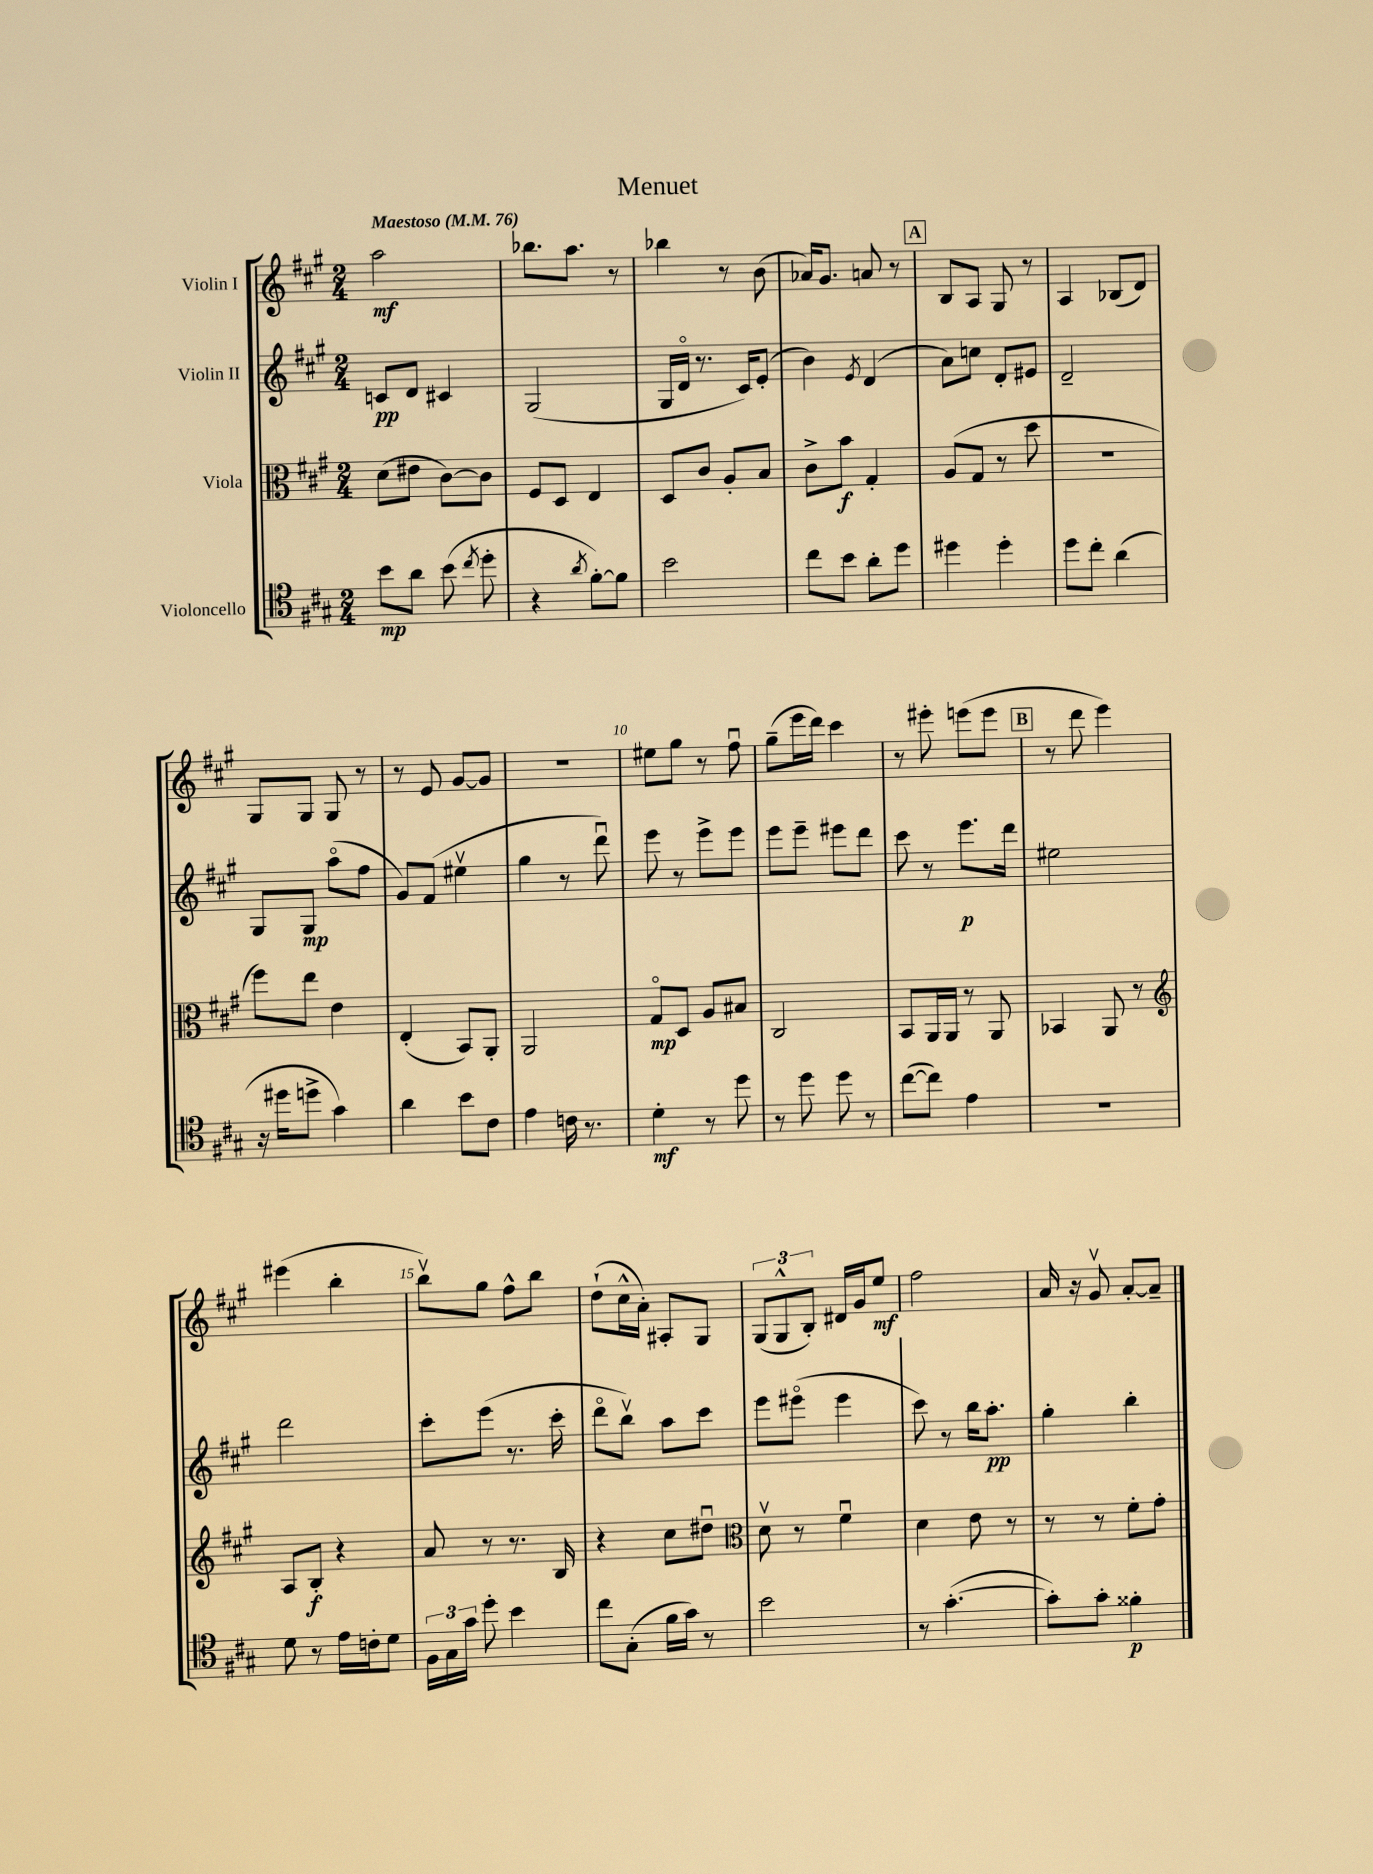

**kern	**dynam	**kern	**dynam	**kern	**dynam	**kern	**dynam
*part4	*part4	*part3	*part3	*part2	*part2	*part1	*part1
*staff4	*staff4	*staff3	*staff3	*staff2	*staff2	*staff1	*staff1
*I"Violoncello	*	*I"Viola	*	*I"Violin II	*	*I"Violin I	*
*clefC4	*	*clefC3	*	*clefG2	*	*clefG2	*
*k[f#c#g#]	*	*k[f#c#g#]	*	*k[f#c#g#]	*	*k[f#c#g#]	*
*M2/4	*	*M2/4	*	*M2/4	*	*M2/4	*
*MM76	*	*MM76	*	*MM76	*	*MM76	*
=1	=1	=1	=1	=1	=1	=1	=1
!	!	!	!	!	!	!LO:TX:a:B:t=Maestoso	!
8b\L	mp	(8d\L	.	8cn/L	pp	2aa\	mf
8a\J	.	8e#X\J	.	8d/J	.	.	.
(8b\	.	[8c#\L)	.	4c#X/	.	.	.
8qcc#/	.	.	.	.	.	.	.
8dd'\	.	8c#\J]	.	.	.	.	.
=2	=2	=2	=2	=2	=2	=2	=2
4r	.	8F#/L	.	(2G#/	.	8.bb-X\L	.
.	.	8D/J	.	.	.	.	.
.	.	.	.	.	.	8.aa\J	.
8qa/	.	.	.	.	.	.	.
[8f#'\L)	.	4E/	.	.	.	.	.
8f#\J]	.	.	.	.	.	8r	.
=3	=3	=3	=3	=3	=3	=3	=3
2b\	.	8D/L	.	16G#/LL	.	4bb-X\	.
.	.	.	.	16d/JJ	.	.	.
.	.	8c#/J	.	8.r	.	.	.
.	.	8A'/L	.	.	.	8r	.
.	.	.	.	16c#/KL)	.	.	.
.	.	8B/J	.	(8e'/J	.	(8b\	.
=4	=4	=4	=4	=4	=4	=4	=4
8cc#\L	.	8c#^\L	.	4b\)	.	16a-X/KL)	.
.	.	.	.	.	.	8.g#/J	.
8b\J	.	8b\J	f	.	.	.	.
.	.	.	.	8qe/	.	.	.
8a'\L	.	4G#'/	.	(4d/	.	8an/	.
8dd\J	.	.	.	.	.	8r	.
!!LO:REH:place=s1:t=A
=5	=5	=5	=5	=5	=5	=5	=5
4dd#X\	.	(8A/L	.	8a\L)	.	8B/L	.
.	.	8G#/J	.	8ccn\J	.	8A/J	.
4dd#'\	.	8r	.	8d'/L	.	8G#/	.
.	.	8dd\	.	8e#X/J	.	8r	.
=6	=6	=6	=6	=6	=6	=6	=6
8dd\L	.	2r	.	2d~/	.	4A/	.
8cc#'\J	.	.	.	.	.	.	.
(4a\	.	.	.	.	.	(8B-X/L	.
.	.	.	.	.	.	8d/J)	.
!!LO:LB:g=z
=7	=7	=7	=7	=7	=7	=7	=7
16r	.	8ff#\L)	.	8G#/L	.	8G#/L	.
16dd#X\KL	.	.	.	.	.	.	.
8ddn^\J	.	8ee\J	.	8G#/J	mp	8G#/J	.
4g#\)	.	4e\	.	(8aa\L	.	8G#/	.
.	.	.	.	8ff#\J	.	8r	.
=8	=8	=8	=8	=8	=8	=8	=8
4a\	.	(4E'/	.	8g#/L)	.	8r	.
.	.	.	.	(8f#/J	.	8e/	.
8b\L	.	8BB/L)	.	4ee#Xv\	.	[8g#/L	.
8c#\J	.	8AA'/J	.	.	.	8g#/J]	.
=9	=9	=9	=9	=9	=9	=9	=9
4e\	.	2AA/	.	4gg#\	.	2r	.
16cn\	.	.	.	8r	.	.	.
8.r	.	.	.	.	.	.	.
.	.	.	.	8dddu\)	.	.	.
=10	=10	=10	=10	=10	=10	=10	=10
4d'\	mf	8G#/L	mp	8eee\	.	8ee#X\L	.
.	.	8D/J	.	8r	.	8gg#\J	.
8r	.	8A/L	.	8eee^\L	.	8r	.
8dd\	.	8B#X/J	.	8eee\J	.	8ff#u\	.
=11	=11	=11	=11	=11	=11	=11	=11
8r	.	2C#/	.	8eee\L	.	(8gg#~\L	.
8dd\	.	.	.	8eee~\J	.	16eee\L	.
.	.	.	.	.	.	16ddd\JJ)	.
8dd\	.	.	.	8eee#X\L	.	4ccc#\	.
8r	.	.	.	8ddd\J	.	.	.
=12	=12	=12	=12	=12	=12	=12	=12
([8cc#\L	.	8BB/L	.	8ccc#\	.	8r	.
8cc#\J])	.	16AA/L	.	8r	.	8eee#X'\	.
.	.	16AA/JJ	.	.	.	.	.
4e\	.	8r	.	8.eee\L	p	(8eeen\L	.
.	.	8AA/	.	.	.	8eee\J	.
.	.	.	.	16ddd\Jk	.	.	.
!!LO:REH:place=s1:t=B
=13	=13	=13	=13	=13	=13	=13	=13
2r	.	4BB-X/	.	2ee#X\	.	8r	.
.	.	.	.	.	.	8ddd\	.
.	.	8AA/	.	.	.	4eee\)	.
.	.	8r	.	.	.	.	.
!!LO:LB:g=z
=14	=14	=14	=14	=14	=14	=14	=14
*	*	*clefG2	*	*	*	*	*
8d\	.	8A/L	.	2ddd\	.	(4eee#X\	.
8r	.	8B'/J	f	.	.	.	.
16e\LL	.	4r	.	.	.	4bb'\	.
16cn'\J	.	.	.	.	.	.	.
8d\J	.	.	.	.	.	.	.
=15	=15	=15	=15	=15	=15	=15	=15
24F#\LL	.	8a/	.	8ccc#'\L	.	8bbv\L)	.
24G#\	.	.	.	.	.	.	.
24g#\JJ	.	.	.	.	.	.	.
8dd'\	.	8r	.	(8eee\J	.	8gg#\J	.
4b\	.	8.r	.	8.r	.	8ff#^^\L	.
.	.	.	.	.	.	8bb\J	.
.	.	16B/	.	16ccc#'\	.	.	.
=16	=16	=16	=16	=16	=16	=16	=16
8cc#\L	.	4r	.	8ddd\L	.	(8dd`\L	.
(8G#'\J	.	.	.	8bbv\J)	.	16cc#^^\L	.
.	.	.	.	.	.	16a'\JJ)	.
16f#\LL	.	8cc#\L	.	8aa\L	.	8A#X'/L	.
16g#\JJ)	.	.	.	.	.	.	.
8r	.	8dd#Xu\J	.	8ccc#\J	.	8G#/J	.
=17	=17	=17	=17	=17	=17	=17	=17
*	*	*clefC3	*	*	*	*	*
2b\	.	8dv\	.	8eee\L	.	(12G#/L	.
.	.	.	.	.	.	12G#^^/	.
.	.	8r	.	(8eee#X\J	.	.	.
.	.	.	.	.	.	12B'/J)	.
.	.	4f#u\	.	4eee#\	.	16d#X/LL	.
.	.	.	.	.	.	16g#/J	.
.	.	.	.	.	.	8ee/J	mf
=18	=18	=18	=18	=18	=18	=18	=18
8r	.	4d\	.	8ccc#\)	.	2ff#\	.
([4.g#'\	.	.	.	8r	.	.	.
.	.	8e\	.	16bb\KL	.	.	.
.	.	.	.	8.aa'\J	pp	.	.
.	.	8r	.	.	.	.	.
=19	=19	=19	=19	=19	=19	=19	=19
8g#'\L])	.	8r	.	4gg#'\	.	16a/	.
.	.	.	.	.	.	16r	.
8g#'\J	.	8r	.	.	.	8g#v/	.
4f##X'\	p	8f#'\L	.	4bb'\	.	[8a'/L	.
.	.	8g#'\J	.	.	.	8a~/J]	.
==	==	==	==	==	==	==	==
*-	*-	*-	*-	*-	*-	*-	*-
